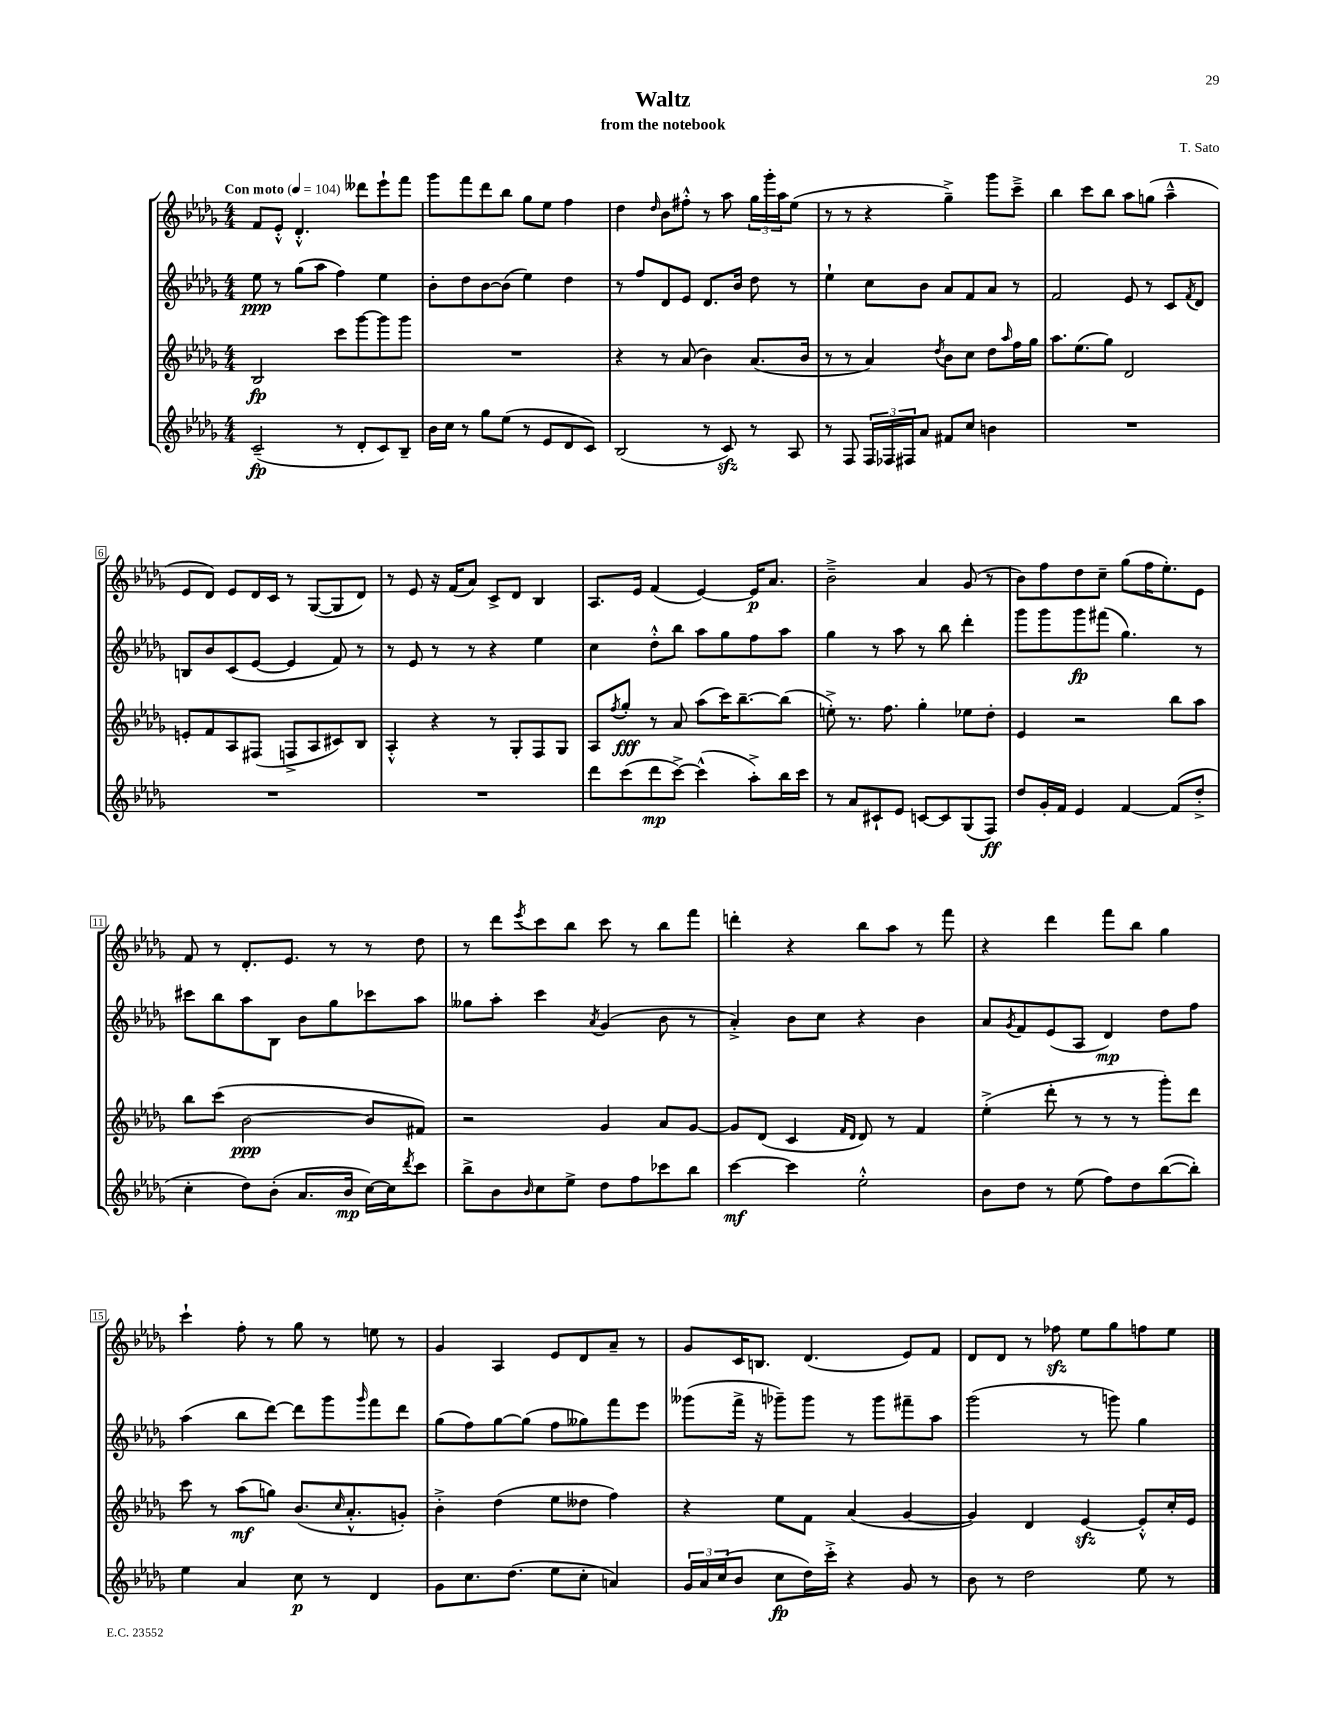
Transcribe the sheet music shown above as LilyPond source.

\header { title = "Waltz" composer = "T. Sato" subtitle = "from the notebook" }
<<
\new StaffGroup <<
\new Staff = "s0" {
    \clef treble \key des \major \numericTimeSignature \time 4/4 \tempo "Con moto" 4 = 104
    f'8 ees'8-.-^ des'4.-.-^ deses'''8 ees'''8-! f'''8 |
    ges'''8 f'''8 des'''8 bes''8 ges''8 ees''8 f''4 |
    des''4 \grace { des''16 } bes'8 fis''8-.-^ r8 aes''8 \tuplet 3/2 { ges''16 ges'''16-. aes''16 } ees''8( |
    r8 r8 r4 ges''4--->) ges'''8 c'''8---> |
    bes''4 c'''8 bes''8 aes''8 g''8( aes''4---^ |
    ees'8 des'8) ees'8 des'16 c'16 r8 ges8~( ges8 des'8) |
    r8 ees'8 r16 f'16( aes'8) c'8-> des'8 bes4 |
    aes8. ees'16 f'4( ees'4~) ees'16\p aes'8. |
    bes'2---> aes'4 ges'8( r8 |
    bes'8) f''8 des''8 c''8-- ges''8( f''16 ees''8.-.) ees'8 |
    f'8 r8 des'8.-. ees'8. r8 r8 des''8 |
    r8 des'''8 \acciaccatura { ees'''8 } c'''8 bes''8 c'''8 r8 bes''8 f'''8 |
    d'''4-. r4 bes''8 aes''8 r8 f'''8 |
    r4 des'''4 f'''8 bes''8 ges''4 |
    c'''4-! f''8-. r8 ges''8 r8 e''8 r8 |
    ges'4 aes4 ees'8 des'8 aes'8-- r8 |
    ges'8 c'16 b8. des'4.( ees'8) f'8 |
    des'8 des'8 r8 fes''8\sfz ees''8 ges''8 f''8 ees''8 \bar "|." |
}
\new Staff = "s1" {
    \clef treble \key des \major \numericTimeSignature \time 4/4
    ees''8\ppp r8 ges''8( aes''8 f''4) ees''4 |
    bes'8-. des''8 bes'8~ bes'8( ees''4) des''4 |
    r8 f''8 des'8 ees'8 des'8. bes'16 des''8 r8 |
    ees''4-! c''8 bes'8 aes'8 f'8 aes'8 r8 |
    f'2 ees'8 r8 c'8 \acciaccatura { f'8 } des'8 |
    b8 bes'8 c'8( ees'8~ ees'4 f'8) r8 |
    r8 ees'8 r8 r8 r4 ees''4 |
    c''4 des''8-.-^ bes''8 aes''8 ges''8 f''8 aes''8 |
    ges''4 r8 aes''8 r8 bes''8 des'''4-. |
    ges'''8 ges'''8 ges'''8\fp fis'''8( ges''4.) r8 |
    cis'''8 bes''8 aes''8 bes8 bes'8 ges''8 ces'''8 aes''8 |
    geses''8 aes''8-. c'''4 \acciaccatura { aes'8 } ges'4( bes'8 r8 |
    aes'4-.->) bes'8 c''8 r4 bes'4 |
    aes'8 \acciaccatura { ges'8 } f'8 ees'8( aes8 des'4\mp) des''8 f''8 |
    aes''4( bes''8 des'''8~) des'''8 ges'''8 \grace { ges'''16 } f'''8 des'''8 |
    ges''8( f''8) ges''8~ ges''8( f''8 geses''8) f'''8 ees'''8 |
    geses'''8( f'''16-> r16 ges'''8--) ges'''8 r8 ges'''8 fis'''8-- aes''8 |
    ges'''2( r8 g'''8) ges''4 \bar "|." |
}
\new Staff = "s2" {
    \clef treble \key des \major \numericTimeSignature \time 4/4
    bes2\fp c'''8 ges'''8~ ges'''8 ges'''8 |
    R1 |
    r4 r8 aes'8( bes'4) aes'8.( bes'16 |
    r8 r8 aes'4) \acciaccatura { des''8 } bes'8 c''8 des''8 \grace { aes''16 } f''16 ges''16 |
    aes''8. ees''8.( ges''8) des'2 |
    e'8-. f'8 aes8 fis8( f8-> aes8 cis'8) bes8 |
    aes4-.-^ r4 r8 ges8-. f8 ges8 |
    aes8 \acciaccatura { f''8 } ges''8-.\fff r8 aes'8 aes''8( c'''16) bes''8.~-- bes''8( |
    e''8-.->) r8. f''8. ges''4-. ees''8 des''8-. |
    ees'4 r2 bes''8 aes''8 |
    bes''8 c'''8( bes'2~\ppp bes'8 fis'8) |
    r2 ges'4 aes'8 ges'8~ |
    ges'8 des'8( c'4 \grace { f'16 des'16 } des'8) r8 f'4 |
    ees''4-.->( des'''8-. r8 r8 r8 ges'''8-.) des'''8 |
    c'''8 r8 aes''8\mf( g''8) bes'8.( \grace { c''16 } aes'8.-.-^ g'8-.) |
    bes'4-.-> des''4( ees''8 deses''8 f''4) |
    r4 ees''8 f'8 aes'4( ges'4~ |
    ges'4) des'4 ees'4~\sfz ees'8-.-^ c''16-. ees'16 \bar "|." |
}
\new Staff = "s3" {
    \clef treble \key des \major \numericTimeSignature \time 4/4
    c'2--\fp( r8 des'8-. c'8) bes8-- |
    bes'16 c''16 r8 ges''8 ees''8( r8 ees'8 des'8 c'8) |
    bes2( r8 c'8\sfz) r8 aes8 |
    r8 f8 \tuplet 3/2 { f16 fes16 fis16 } aes'8 fis'8 c''8 b'4 |
    R1 |
    R1 |
    R1 |
    des'''8 c'''8( des'''8\mp c'''8~->) c'''4-^( aes''8-.->) bes''16 c'''16 |
    r8 aes'8 cis'8-! ees'8 c'8~ c'8 ges8( f8\ff) |
    des''8 ges'16-. f'16 ees'4 f'4~ f'8( des''8-.-> |
    c''4-. des''8) bes'8-.( aes'8. bes'16\mp c''16~) c''16 \acciaccatura { des'''8 } c'''8 |
    bes''8-> bes'8 \grace { bes'16 } c''8 ees''8-> des''8 f''8 ces'''8 bes''8 |
    c'''4~\mf c'''4 ees''2-.-^ |
    bes'8 des''8 r8 ees''8( f''8) des''8 bes''8~( bes''8-.) |
    ees''4 aes'4 c''8\p r8 des'4 |
    ges'8 c''8. des''8.( ees''8 c''8-. a'4) |
    \tuplet 3/2 { ges'16 aes'16 c''16( } bes'8 c''8\fp des''16) c'''16-.-> r4 ges'8 r8 |
    bes'8 r8 des''2 ees''8 r8 \bar "|." |
}
>>
>>
\layout { \context { \Score \override BarNumber.stencil = #(make-stencil-boxer 0.1 0.3 ly:text-interface::print) } }
